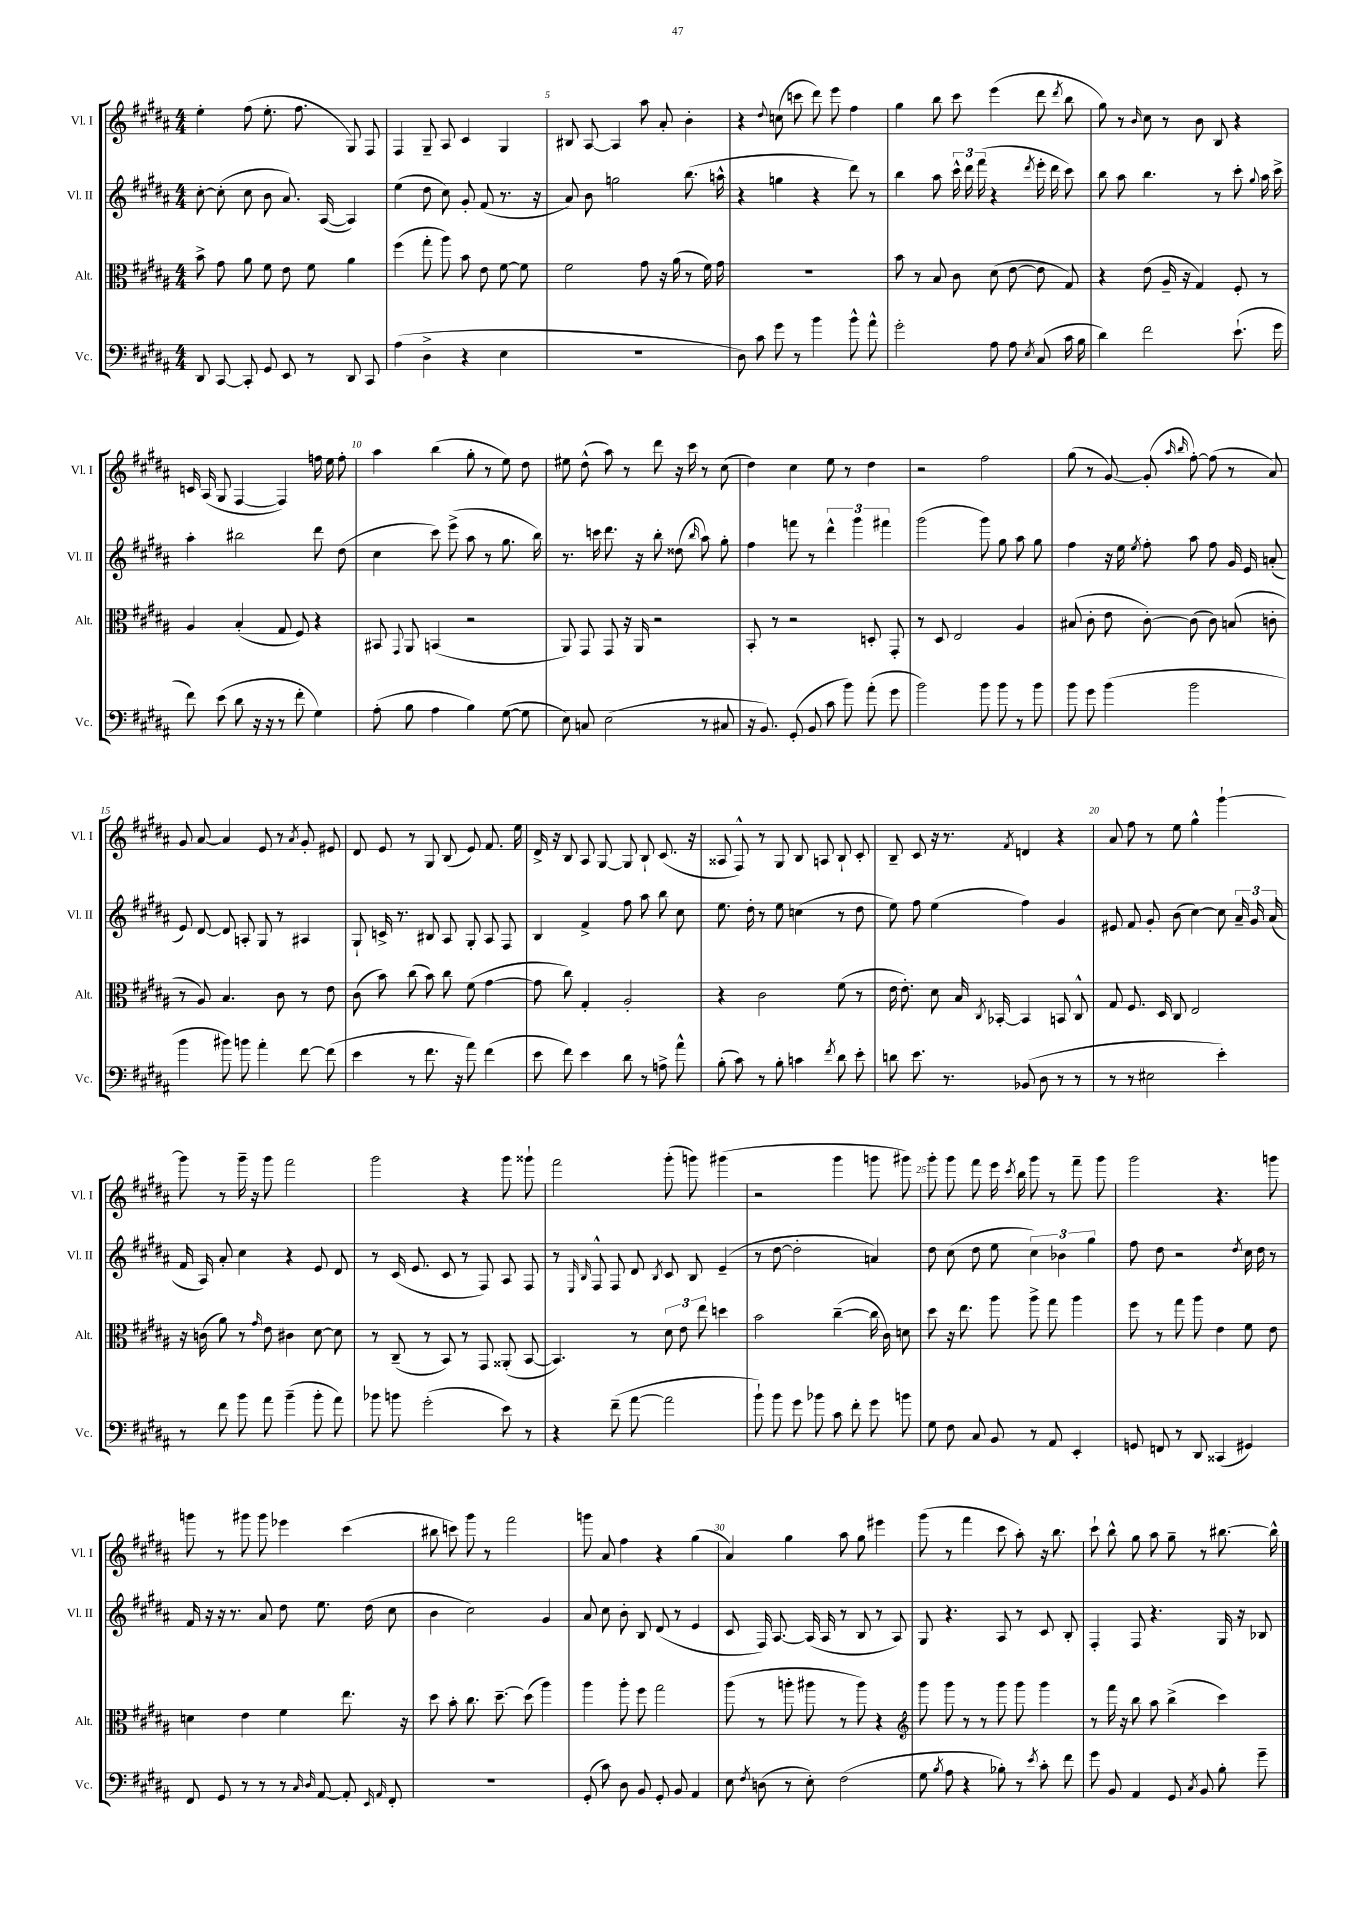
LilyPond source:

<<
\new StaffGroup <<
\new Staff = "s0" \with { instrumentName = "Vl. I" shortInstrumentName = "Vl. I" } {
    \clef treble \key b \major \numericTimeSignature \time 4/4
    \autoBeamOff e''4-. fis''8( e''8.-. fis''8. gis8) fis8 |
    fis4 gis8-- ais8 cis'4 gis4 |
    bis8 ais8~ ais4 ais''8 ais'8-. b'4-. |
    r4 \appoggiatura { dis''8 } c''8( c'''8 dis'''8) e'''8 fis''4 |
    gis''4 b''8 cis'''8 e'''4( dis'''8 \acciaccatura { dis'''8 } b''8 |
    gis''8) r8 \grace { b'16 } cis''8 r8 b'8 b8 r4 |
    c'16 ais16( gis8 fis4~ fis4) f''16 e''16 f''8-. |
    ais''4 b''4( gis''8-. r8 e''8) dis''8 |
    eis''8 dis''8-^( ais''8) r8 dis'''8 r16 cis'''16 r8 cis''8( |
    dis''4) cis''4 e''8 r8 dis''4 |
    r2 fis''2 |
    gis''8( r8 gis'8~) gis'8-.( \grace { ais''16 b''16 } fis''8~-.) fis''8( r8 ais'8) |
    gis'8 ais'8~ ais'4 e'8 r8 \acciaccatura { ais'8 } gis'8-. eis'8 |
    dis'8 e'8 r8 gis8 b8( e'8) fis'8. e''16 |
    dis'16-> r16 b8 ais8 gis8~ gis8 b8-! cis'8.( r16 |
    aisis8 fis8-^) r8 gis8 b8 a8 b8-! cis'8-. |
    b8-- cis'8 r16 r8. \acciaccatura { fis'8 } d'4 r4 |
    ais'8 fis''8 r8 e''8 gis''4-^ gis'''4~-! |
    gis'''8 r8 gis'''16-- r16 gis'''8 fis'''2 |
    gis'''2 r4 gis'''8 gisis'''8-! |
    fis'''2 gis'''8-.( g'''8) gis'''4( |
    r2 gis'''4 g'''8 gis'''8) |
    gis'''8-. gis'''8 fis'''8 e'''16 \acciaccatura { cis'''8 } b''16 gis'''8 r8 fis'''8-- gis'''8 |
    gis'''2 r4. g'''8 |
    g'''8 r8 gis'''8 gis'''8 ees'''4 cis'''4( |
    bis''8 c'''8) gis'''8 r8 fis'''2 |
    g'''8 ais'8 fis''4 r4 gis''4( |
    ais'4) gis''4 ais''8 gis''8 eis'''4 |
    gis'''8( r8 fis'''4 cis'''8 ais''8-.) r16 b''8. |
    cis'''8-! b''8-^ gis''8 ais''8 gis''8-- r8 bis''8.~ bis''16-^ \bar "|." |
}
\new Staff = "s1" \with { instrumentName = "Vl. II" shortInstrumentName = "Vl. II" } {
    \clef treble \key b \major \numericTimeSignature \time 4/4
    \autoBeamOff cis''8~-. cis''8-.( cis''8 b'8 ais'8.) ais16~( ais4) |
    e''4( dis''8 cis''8) gis'8-. fis'8( r8. r16 |
    ais'8) b'8 g''2 b''8.( a''16-^ |
    r4 g''4 r4 dis'''8) r8 |
    b''4 ais''8 \tuplet 3/2 { cis'''16-^ dis'''16 fis'''16( } r4 \acciaccatura { dis'''8 } e'''16-. dis'''16 cis'''8) |
    b''8 ais''8 b''4. r8 cis'''8-. \appoggiatura { gis''8 } ais''16 cis'''16-> |
    ais''4-. bis''2 dis'''8 dis''8( |
    cis''4 cis'''8) e'''8->( ais''8 r8 gis''8. b''16) |
    r8. c'''16 dis'''8. r16 b''8-. disis''8( \grace { b''16 } ais''8) gis''8-. |
    fis''4 f'''8 r8 \tuplet 3/2 { dis'''4-^ gis'''4 fis'''4 } |
    gis'''2( gis'''8) gis''8 ais''8 gis''8 |
    fis''4 r16 e''16 \acciaccatura { e''8 } fis''8-. ais''8 fis''8 gis'16 e'16 a'8-.( |
    e'8) dis'8~ dis'8 a8-. gis8 r8 ais4 |
    gis8-! c'16-> r8. bis8 ais8 gis8-. ais8 fis8 |
    b4 fis'4-> fis''8 ais''8 b''8 cis''8 |
    e''8. dis''16-. r8 e''8 c''4( r8 dis''8 |
    e''8) fis''8 e''4( fis''4) gis'4 |
    eis'8 fis'8 gis'8-. b'8( cis''4~) cis''8 \tuplet 3/2 { ais'16-- gis'16 ais'16( } |
    fis'16 ais16) ais'8-. cis''4 r4 e'8 dis'8 |
    r8 cis'16( e'8. cis'8 r8 fis8) ais8 fis8 |
    r8 \grace { e16 b16 } fis8-^ fis8 dis'8 \acciaccatura { b8 } cis'8 b8 e'4--( |
    r8 dis''8~ dis''2-. a'4) |
    dis''8 cis''8( dis''8 e''8 \tuplet 3/2 { cis''4) bes'4 gis''4 } |
    fis''8 dis''8 r2 \acciaccatura { dis''8 } cis''16 dis''16 r8 |
    fis'16 r16 r16 r8. ais'8 dis''8 e''8. dis''16( cis''8 |
    b'4 cis''2) gis'4 |
    ais'8 cis''8 b'8-. b8 dis'8( r8 e'4 |
    cis'8 fis16) ais8.~ ais16( ais16 r8 b8 r8 ais8) |
    gis8 r4. ais8 r8 cis'8 b8-. |
    fis4-. fis8 r4. gis16 r16 bes8 \bar "|." |
}
\new Staff = "s2" \with { instrumentName = "Alt." shortInstrumentName = "Alt." } {
    \clef alto \key b \major \numericTimeSignature \time 4/4
    \autoBeamOff b'8-> gis'8 ais'8 fis'8 e'8 fis'8 ais'4 |
    fis''4( gis''8-. ais''8) b'8 e'8 fis'8~ fis'8 |
    fis'2 gis'8 r16 ais'16( r8 fis'16) gis'16 |
    R1 |
    b'8 r8 b8 cis'8 dis'8( e'8~ e'8 gis8) |
    r4 e'8( ais16-- r16 gis4) fis8-. r8 |
    ais4 b4-.( gis8 fis8) r4 |
    bis,8 \appoggiatura { gis,8 } ais,8 b,4( r2 |
    ais,8) gis,8 gis,8 r16 ais,16 r2 |
    b,8-. r8 r2 d8-. gis,8-. |
    r8 dis8 e2 ais4 |
    bis8( cis'8-. e'8 cis'8~-.) cis'8( cis'8) b8( c'8-. |
    r8 ais8) b4. cis'8 r8 e'8 |
    cis'8( b'8) cis''8( b'8) cis''8 fis'8( gis'4~ |
    gis'8 cis''8) gis4-. ais2-. |
    r4 cis'2 fis'8( r8 |
    e'16 e'8.-.) dis'8 b16 \acciaccatura { cis8 } bes,16~-. bes,4 b,8 cis8-^ |
    gis8 fis8. dis16 cis8 e2 |
    r16 c'16( ais'8) r8 \grace { gis'16 } e'8 cis'4 dis'8~ dis'8 |
    r8 cis8--( r8 b,8) r8 gis,8 aisis,8-.( b,8~ |
    b,4.) r8 \tuplet 3/2 { dis'8 e'8 e''8 } d''4 |
    b'2 cis''4~--( cis''16 cis'16) d'8 |
    dis''8 r16 e''8. ais''8 ais''8-> gis''8 ais''4 |
    fis''8 r8 gis''8 ais''8 e'4 fis'8 e'8 |
    d'4 e'4 fis'4 e''8. r16 |
    dis''8 b'8-. cis''8. dis''8.~-- dis''8( ais''4) |
    ais''4 ais''8-. fis''8 gis''2 |
    ais''8( r8 a''8-. ais''8 r8 ais''8) r4 |
    \clef treble gis'''8 gis'''8 r8 r8 gis'''8 gis'''8 gis'''4 |
    r8 fis'''16 r16 b''8 ais''8 b''4->( cis'''4) \bar "|." |
}
\new Staff = "s3" \with { instrumentName = "Vc." shortInstrumentName = "Vc." } {
    \clef bass \key b \major \numericTimeSignature \time 4/4
    \autoBeamOff dis,8 cis,8~ cis,8-. gis,8 e,8 r8 dis,8 cis,8 |
    ais4( dis4-> r4 e4 |
    R1 |
    dis8) cis'8 gis'8 r8 b'4 b'8-^ ais'8-^ |
    gis'2-. ais8 ais8 \acciaccatura { e8 } cis8( cis'16 b16 |
    dis'4) fis'2 e'8.-!( gis'16 |
    fis'8) e'8( dis'8 r16 r16 r8 fis'8-. gis4) |
    ais8-.( b8 ais4 b4) gis8~( gis8 |
    e8) c8 e2( r8 cis8 |
    r16 b,8.) gis,8-.( b,8 cis'8 b'8) ais'8-.( gis'8 |
    b'2) b'8 b'8 r8 b'8 |
    b'8 gis'8 b'4( b'2 |
    b'4 bis'8) b'8 ais'4-. fis'8~ fis'8( |
    e'4 r8 fis'8. r16 ais'8) fis'4( |
    e'8 fis'8) e'4 dis'8 r8 a8-> ais'8-^ |
    b8-.( cis'8) r8 b8-. c'4 \acciaccatura { fis'8 } dis'8 e'8-. |
    d'8 e'8. r8. bes,8( dis8 r8 r8 |
    r8 r8 eis2 e'4-.) |
    r8 fis'8 b'8 ais'8 b'4--( b'8-. ais'8) |
    bes'8 b'8 gis'2-.( e'8) r8 |
    r4 fis'8--( ais'8~ ais'2 |
    b'8-!) b'8 gis'8 bes'8 cis'8 fis'8-. gis'8 b'8 |
    gis8 fis8 cis8 b,8 r8 ais,8 e,4-. |
    g,8 f,8 r8 dis,8 cisis,4( gis,4) |
    fis,8 gis,8 r8 r8 r8 \grace { cis16 dis16 } ais,8~ ais,8-. \grace { e,16 ais,16 } fis,8-. |
    R1 |
    gis,8-.( cis'8) dis8 b,8 gis,8-. b,8 ais,4 |
    e8 \acciaccatura { fis8 } d8( r8 e8-.) fis2( |
    gis8 \acciaccatura { b8 } ais8 r4 bes8-.) r8 \acciaccatura { e'8 } cis'8-. fis'8 |
    gis'8 b,8 ais,4 gis,8 \acciaccatura { cis8 } b,8 b8-. gis'8-- \bar "|." |
}
>>
>>
\layout { \context { \Score currentBarNumber = #3 \override BarNumber.break-visibility = ##(#f #t #t) barNumberVisibility = #(every-nth-bar-number-visible 5) } }
